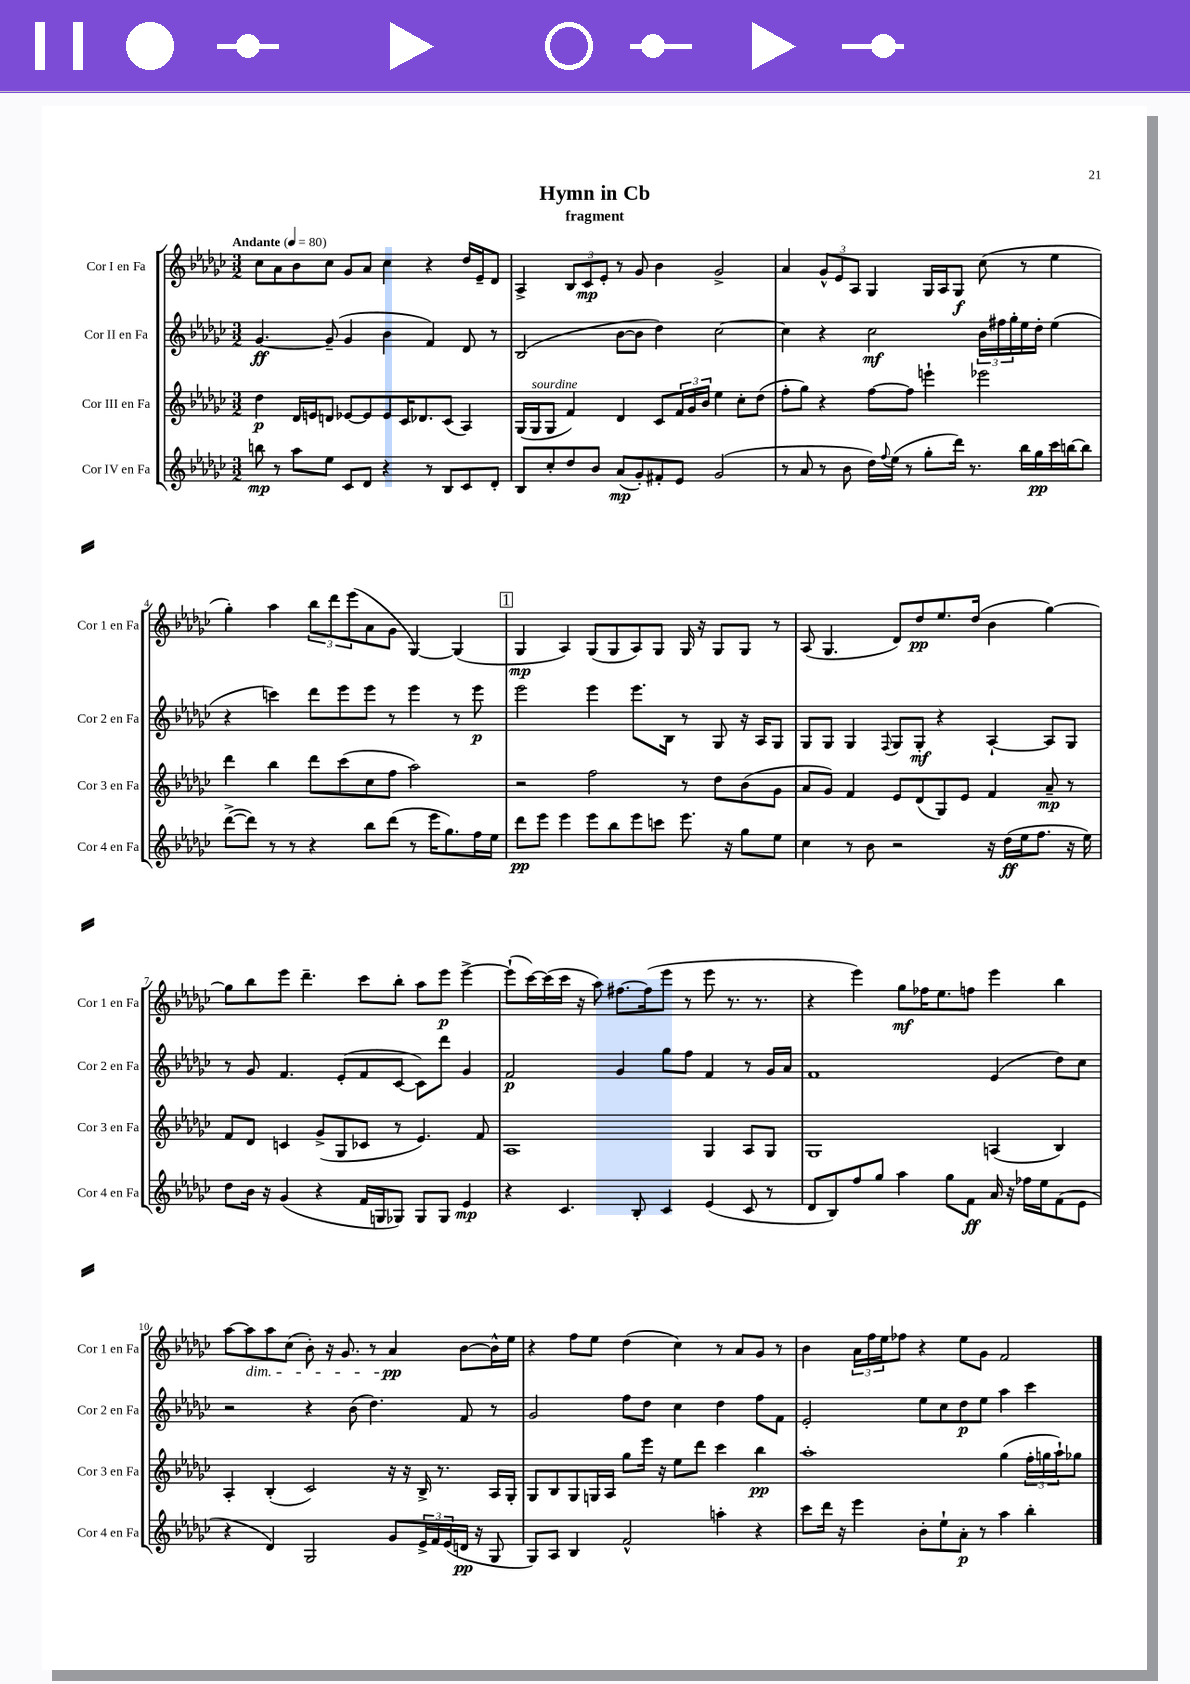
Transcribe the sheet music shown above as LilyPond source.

\header { title = "Hymn in Cb" subtitle = "fragment" }
<<
\new StaffGroup <<
\new Staff = "s0" \with { instrumentName = "Cor I en Fa" shortInstrumentName = "Cor 1 en Fa" } {
    \clef treble \key ges \major \numericTimeSignature \time 3/2 \tempo "Andante" 4 = 80
    ces''8 aes'8 bes'8 ces''8 ges'8 aes'8 ces''4 r4 des''16 ees'16-- des'8 |
    aes4-> \tuplet 3/2 { bes8 ces'8\mp ees'8-. } r8 ges'8 bes'4 ges'2-> |
    aes'4 \tuplet 3/2 { ges'8-^ ees'8 aes8 } ges4 ges16 aes16 ges8\f ces''8( r8 ees''4 |
    ges''4-.) aes''4 \tuplet 3/2 { bes''8 des'''8 ees'''8( } aes'8 ges'8 ges4~) ges4( |
    \mark \markup { \box "1" } ges4\mp aes4) ges8( ges8 aes8) ges8 ges16 r16 ges8 ges8 r8 |
    aes8( ges4. des'8) des''8\pp ees''8. des''16( bes'4 ges''4~) |
    ges''8 bes''8 ees'''8 des'''4.-- ces'''8 bes''8-. aes''8 ees'''8\p ees'''4~-> |
    ees'''8-!( ces'''16~) ces'''16( ces'''16 r16 aes''8) fis''8.~ fis''16( ees'''8 r8 ees'''8 r8. r8. |
    r4 ees'''4) ges''8\mf fes''16 ees''8. f''8 ees'''4 bes''4 |
    aes''8~ aes''8\dim aes''8 ces''8( bes'8-.) r16 ges'8. r8 aes'4\pp\! bes'8~ bes'16-^ ees''16 |
    r4 f''8 ees''8 des''4( ces''4) r8 aes'8 ges'8 r8 |
    bes'4 \tuplet 3/2 { aes'16 f''16 ees''16 } fes''8 r4 ees''8 ges'8 f'2 \bar "|." |
}
\new Staff = "s1" \with { instrumentName = "Cor II en Fa" shortInstrumentName = "Cor 2 en Fa" } {
    \clef treble \key ges \major \numericTimeSignature \time 3/2
    ges'4.~\ff ges'8--( ges'4 bes'4 f'4) des'8 r8 |
    bes2( bes'8~ bes'8 des''4) ces''2~ |
    ces''4 r4 ces''2\mf \tuplet 3/2 { bes'16 fis''16 ges''16-. } ees''16 des''16-. ees''4( |
    r4 c'''4) des'''8 ees'''8 ees'''8 r8 ees'''4 r8 ees'''8\p |
    \mark \markup { \box "1" } ees'''2 ees'''4 ees'''8. bes16 r8 ges8 r16 aes16 ges8 |
    ges8 ges8 ges4 \appoggiatura { f8 } ges8 ges8-.\mf r4 aes4~-! aes8 ges8 |
    r8 ges'8 f'4. ees'8-.( f'8 ces'8~ ces'8) des'''8 ges'4 |
    f'2\p ges'4 ges''8 f''8 f'4 r8 ges'16 aes'16 |
    f'1 ees'4( des''8) ces''8 |
    r2 r4 bes'8( des''4.) f'8 r8 |
    ges'2 f''8 des''8 ces''4 des''4 f''8 f'8 |
    ees'2-. ees''8 ces''8 des''8\p ees''8 aes''4 ces'''4 \bar "|." |
}
\new Staff = "s2" \with { instrumentName = "Cor III en Fa" shortInstrumentName = "Cor 3 en Fa" } {
    \clef treble \key ges \major \numericTimeSignature \time 3/2
    des''4\p des'16 e'16 d'8 ees'8~ ees'8 ees'8 ces'16 des'8. ces'8( aes4) |
    ges16( ges16^\markup { \italic "sourdine" } ges8 f'4) des'4 ces'8 \tuplet 3/2 { f'16 ges'16 bes'16 } ees''4 ces''8-. des''8( |
    f''8-. ges''8) r4 f''8~ f''8 e'''4-! ees'''2 |
    des'''4 bes''4 des'''8 ces'''8( ces''8 f''8 aes''2) |
    \mark \markup { \box "1" } r2 f''2 r8 des''8 bes'8( ges'8 |
    aes'8 ges'8) f'4 ees'8 des'8( ges8) ees'8 f'4 aes'8--\mp r8 |
    f'8 des'8 c'4 ges'8->( ges8 ces'8 r8 ees'4.) f'8 |
    aes1 ges4 aes8 ges8 |
    ges1 a4( bes4) |
    aes4-. bes4-.( ces'2) r16 r16 bes16-> r8. aes16 ges16-. |
    ges8 bes8 ges8 g16 aes16 ges''8 ees'''16 r16 ees''8 des'''8 ces'''4 bes''4\pp |
    aes''1-. ges''4( \tuplet 3/2 { f''16-. g''16 aes''16-!) } ges''8 \bar "|." |
}
\new Staff = "s3" \with { instrumentName = "Cor IV en Fa" shortInstrumentName = "Cor 4 en Fa" } {
    \clef treble \key ges \major \numericTimeSignature \time 3/2
    b''8\mp r8 aes''8 ees''8 ces'8 des'8 r4 r8 bes8 ces'8 des'8-. |
    bes8 ces''8-. des''8 bes'8 aes'8\mp( ges'8-.) fis'8-. ees'8 ges'2( |
    r8 aes'8 r8 bes'8 des''16) \appoggiatura { f''8 } ees''16( r8 ges''8-. des'''16) r8. bes''16 ges''16\pp ces'''16 b''16~ b''8 |
    des'''8~->( des'''8) r8 r8 r4 bes''8 des'''8( r8 ees'''16 ges''8.) f''16 ees''16 |
    \mark \markup { \box "1" } des'''8\pp ees'''8 ees'''4 ees'''8 bes''8 ees'''8 c'''8 ees'''8. r16 ges''8 ees''8 |
    ces''4 r8 bes'8 r2 r16 des''16\ff( ees''16 f''8. r16 ees''16) |
    des''8 bes'16 r16 ges'4( r4 f'16 g16 ges8) ges8 ges8 ees'4\mp |
    r4 ces'4. bes8-. ces'4 ees'4( ces'8 r8 |
    des'8 bes8) f''8 ges''8 aes''4 ges''8 f'8\ff aes'16 r16 fes''16 ees''16 f'8( ees'8 |
    r4 des'4) ges2 ges'8 \tuplet 3/2 { ees'16-> f'16 ees'16( } d'16\pp r16 ges8 |
    ges8) aes8 bes4 f'2-^ a''4-. r4 |
    ces'''8 des'''16 r16 ees'''4 bes'8-. ees''8-! aes'8-.\p r8 aes''4 bes''4-. \bar "|." |
}
>>
>>
